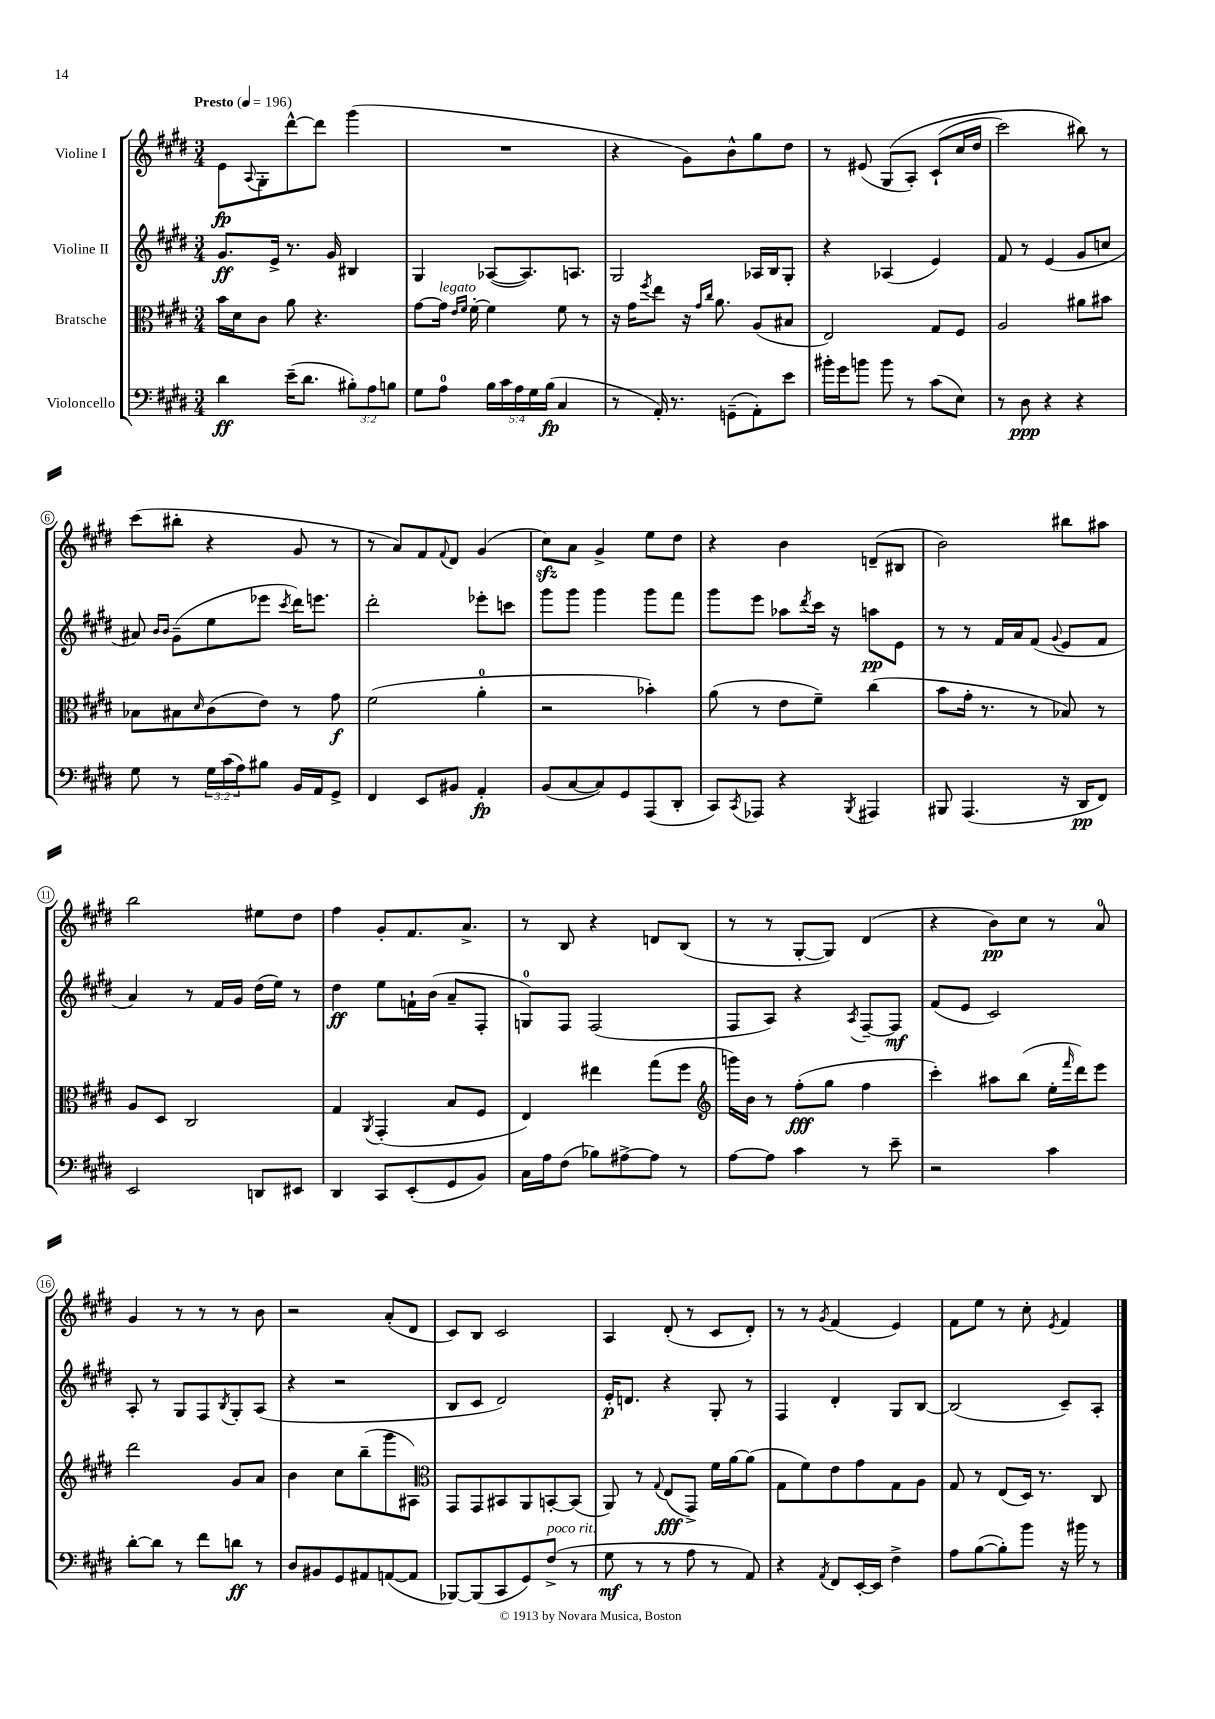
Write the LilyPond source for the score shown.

<<
\new StaffGroup <<
\new Staff = "s0" \with { instrumentName = "Violine I" } {
    \clef treble \key e \major \numericTimeSignature \time 3/4 \tempo "Presto" 4 = 196
    e'8\fp \appoggiatura { a8 } gis8-. dis'''8~-^ dis'''8 gis'''4( |
    R2. |
    r4 gis'8) b'8-^ gis''8 dis''8 |
    r8 eis'8( gis8\( a8-.) cis'8-!( cis''16 dis''16 |
    cis'''2) bis''8\) r8 |
    cis'''8( bis''8-. r4 gis'8 r8 |
    r8 a'8) fis'8 \appoggiatura { fis'8 } dis'8 gis'4( |
    cis''8\sfz) a'8 gis'4-> e''8 dis''8 |
    r4 b'4 d'8--( bis8 |
    b'2) bis''8 ais''8 |
    b''2 eis''8 dis''8 |
    fis''4 gis'8-. fis'8. a'8.-> |
    r8 b8 r4 d'8 b8( |
    r8 r8 gis8~-. gis8) dis'4( |
    r4 b'8\pp) cis''8 r8 a'8-0 |
    gis'4 r8 r8 r8 b'8 |
    r2 a'8-.( dis'8 |
    cis'8) b8 cis'2 |
    a4 dis'8-.( r8 cis'8 dis'8-.) |
    r8 r8 \acciaccatura { gis'8 } fis'4( e'4) |
    fis'8 e''8 r8 cis''8-. \acciaccatura { e'8 } fis'4 \bar "|." |
}
\new Staff = "s1" \with { instrumentName = "Violine II" } {
    \clef treble \key e \major \numericTimeSignature \time 3/4
    gis'8.\ff e'16-> r8. gis'16 bis4 |
    gis4 aes8~( aes8.) a8. |
    gis2 aes16 b16 gis8-. |
    r4 aes4( e'4) |
    fis'8 r8 e'4( gis'8 c''8 |
    ais'8) \grace { b'16 b'16 } gis'8--( e''8 ees'''8 \acciaccatura { cis'''8 } dis'''16) e'''8. |
    dis'''2-. ees'''8-. c'''8 |
    gis'''8 gis'''8 gis'''4 gis'''8 fis'''8 |
    gis'''8 e'''8 aes''8 \acciaccatura { dis'''8 } cis'''16 r16 a''8\pp e'8 |
    r8 r8 fis'16 a'16 fis'8( \appoggiatura { gis'8 } e'8 fis'8 |
    a'4) r8 fis'16 gis'16 dis''16( e''16) r8 |
    dis''4\ff e''8 f'16-! b'16( a'8-- fis8-. |
    g8-0) fis8 fis2( |
    fis8 a8) r4 \acciaccatura { a8 } fis8~-- fis8\mf |
    fis'8( e'8 cis'2) |
    a8-. r8 gis8 fis8 \acciaccatura { b8 } gis8-. a8( |
    r4 r2 |
    b8 cis'8 dis'2) |
    e'16-.\p d'8. r4 gis8-. r8 |
    fis4 dis'4-. gis8 b8~ |
    b2( cis'8--) a8-. \bar "|." |
}
\new Staff = "s2" \with { instrumentName = "Bratsche" } {
    \clef alto \key e \major \numericTimeSignature \time 3/4
    b'16 dis'16 cis'8 a'8 r4. |
    gis'8~ gis'16^\markup { \italic "legato" } \grace { e'16 fis'16 } fis'16~-. fis'4 fis'8 r8 |
    r16 gis'16 \acciaccatura { fis''8 } e''8 r16 \grace { gis'16 cis''16 } a'8. a8( bis8 |
    e2) gis8 fis8 |
    a2 ais'8 bis'8 |
    bes8 bis8 \grace { dis'16 } cis'8( e'8) r8 gis'8\f |
    fis'2( a'4-0-. |
    r2 bes'4-.) |
    a'8( r8 e'8 fis'8--) cis''4( |
    b'8 gis'16-. r8. r8 bes8) r8 |
    a8 dis8 cis2 |
    gis4 \acciaccatura { a,8 } gis,4-.( b8 fis8 |
    e4) eis''4 gis''8( fis''8 |
    \clef treble g'''16) b'16 r8 fis''8-.\fff( gis''8 fis''4 |
    cis'''4-.) ais''8 b''8( e''16-. \grace { fis'''16 } dis'''16) e'''8 |
    dis'''2 gis'8 a'8 |
    b'4 cis''8 b''8--( gis'''8 ais8) |
    \clef alto gis,8 gis,8 bis,8 a,8 b,8~-. b,8( |
    a,8) r8 \appoggiatura { gis8 } e8\fff( gis,8->) fis'16 a'16~ a'8( |
    gis8 fis'8) e'8 gis'8 gis8 a8 |
    gis8 r8 e8( dis16) r8. cis8 \bar "|." |
}
\new Staff = "s3" \with { instrumentName = "Violoncello" } {
    \clef bass \key e \major \numericTimeSignature \time 3/4 \override Staff.TupletNumber.text = #tuplet-number::calc-fraction-text
    dis'4\ff e'16--( dis'8. \tuplet 3/2 { bis8-.) a8 b8 } |
    gis8 a8-0 \tuplet 5/4 { b16 cis'16 a16 gis16 b16\fp( } cis4 |
    r8 a,16-.) r8. g,8--( a,8-.) e'8 |
    bis'16-. gis'16 b'8 b'8 r8 cis'8( e8) |
    r8 dis8\ppp r4 r4 |
    gis8 r8 \tuplet 3/2 { gis16 cis'16( a16) } bis8 b,16 a,16 gis,8-> |
    fis,4 e,8 bis,8 a,4-.\fp |
    b,8( cis8~ cis8) gis,8 a,,8( dis,8-. |
    cis,8) \acciaccatura { cis,8 } aes,,8 r4 \acciaccatura { b,,8 } ais,,4 |
    bis,,8 a,,4.( r16 dis,16\pp fis,8) |
    e,2 d,8 eis,8 |
    dis,4 cis,8 e,8-.( gis,8 b,8) |
    cis16 a16 fis8( bes8) ais8~-> ais8 r8 |
    a8~ a8 cis'4 r8 e'8-- |
    r2 cis'4 |
    dis'8~-. dis'8 r8 fis'8 d'8\ff r8 |
    dis8 bis,8 gis,8 ais,8 a,8~( a,8 |
    bes,,8~) bes,,8( cis,8 gis,8) fis8->^\markup { \italic "poco rit." }( r8 |
    gis8\mf r8 r8 a8 r8 a,8) |
    r4 \acciaccatura { a,8 } fis,8 e,16~-. e,16 fis4-> |
    a8 b8~( b8-.) b'8 r16 bis'16 r8 \bar "|." |
}
>>
>>
\layout { \context { \Score \override BarNumber.stencil = #(make-stencil-circler 0.1 0.3 ly:text-interface::print) } }
